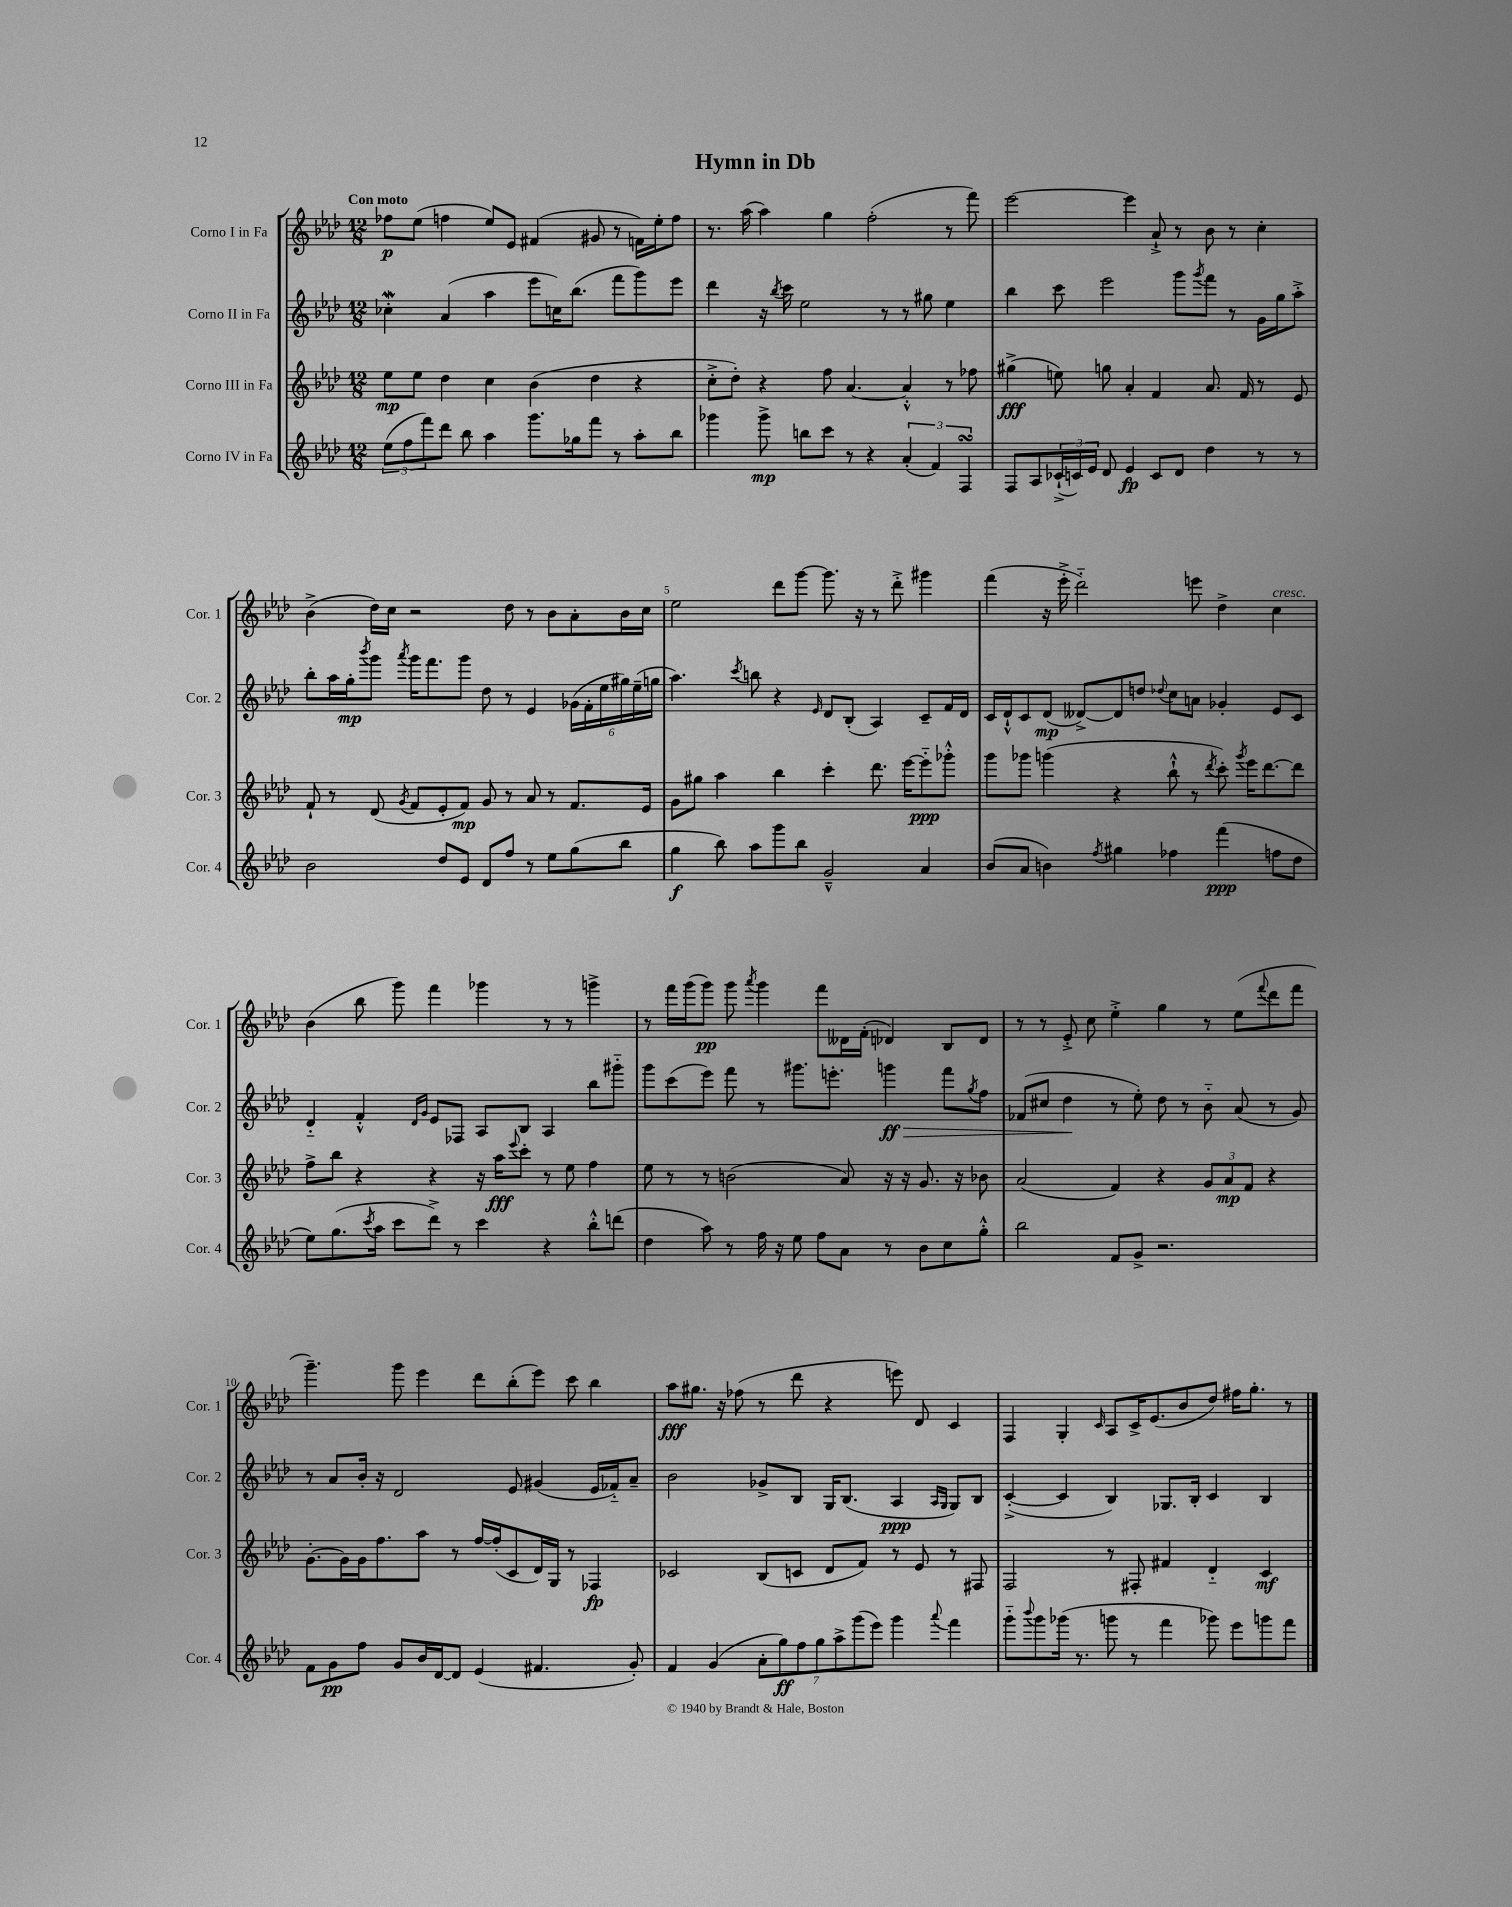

**kern	**kern	**kern	**kern
*staff4	*staff3	*staff2	*staff1
*clefG2	*clefG2	*clefG2	*clefG2
*k[b-e-a-d-]	*k[b-e-a-d-]	*k[b-e-a-d-]	*k[b-e-a-d-]
*M12/8	*M12/8	*M12/8	*M12/8
(12ee-\L	8ee-\L	4cc-'\	8ff-\L
12ff\	.	.	.
.	8ee-\J	.	(8ee-\J
12fff\)	.	.	.
8ddd-\J	4dd-\	(4a-/	4ff\
8bb-\	.	.	.
4aa-\	4cc\	4aa-\	8ee-/L)
.	.	.	8e-/J
8.ggg\L	(4b-\	8eee-\L	(4f#/
.	.	16cc\K)	.
16gg-\k	.	(8.bb-\J	.
8fff\J	4dd-\	.	8g#/
8r	.	8fff\L	8r
8aa-'\L	4r	8ggg\)	16f\LL)
.	.	.	16ee-'\J
8bb-\J	.	8eee-\J	8ff\J
=	=	=	=
4ggg-\	8cc'^\L	4ddd-\	8.r
.	8dd-'\J)	.	.
.	.	.	(16aa-\
8ggg-^\	4r	16r	4aa-\)
.	.	8qbb-/	.
.	.	16ccc\	.
8bb\L	.	2ee-\	.
8ccc\J	8ff\	.	4gg\
8r	[4.a-/	.	.
4r	.	.	(2ff'\
.	.	8r	.
(6a-'/	4a-'^^/]	8r	.
.	.	8gg#\	.
6f/)	.	.	.
.	8r	4ee-\	8r
6F/	.	.	.
.	8ff-\	.	8fff\)
=	=	=	=
8F/L	(4gg#^\	4bb-\	[2eee-\
8A-/	.	.	.
(24c-`^/L	8ee\)	8ccc\	.
24c/)	.	.	.
24e-/JJ	.	.	.
8d-/	8gg\	2eee-\	.
4e-/	4a-'/	.	4eee-\]
8c/L	4f/	.	8a-`^/
8d-/J	.	8ggg\L	8r
.	.	8qggg/	.
4dd-\	8.a-/	8fff\J	8b-\
.	.	8r	8r
.	16f/	.	.
8r	8r	16g\LL	4cc'\
.	.	16gg\J	.
8r	8e-/	8aa-'^\J	.
=	=	=	=
2b-\	8f`/	8bb-'\L	(4b-^\
.	8r	16aa-\L	.
.	.	16gg'\J	.
.	.	8qbbb-/	.
.	(8d-/	8ggg\J	16dd-\LL)
.	.	.	16cc\JJ
.	8qg/	8qaaa-/	.
.	8f/L	16ggg\LK	2r
.	.	8.fff\	.
8dd-/L	8e-'/	.	.
8e-/J	8f/J)	8ggg\J	.
8d-/L	8g/	8dd-\	.
8ff/J	8r	8r	8dd-\
8r	8a-/	4e-/	8r
8ee-\L	8r	.	8b-\L
(8gg\	8.f/L	(24g-\LL	8a-'\
.	.	24f'\	.
.	.	24ee-\	.
8bb-\J	.	24gg#\)	16b-\L
.	.	(24ee-~\	.
.	16e-/Jk	.	16cc\JJ
.	.	24gg\JJ	.
=	=	=	=
4gg\	8g\L	4.aa-\)	2ee-\
.	8gg#\J	.	.
8bb-\)	4aa-\	.	.
.	.	8qccc/	.
8aa-\L	.	8bb\	.
8ggg\	4bb-\	4r	8ddd-\L
8bb-\J	.	.	[8ggg\J
.	.	16qqe-/	.
2g~^^/	4ccc'\	8d-/L	8.ggg\]
.	.	(8B-'/J	.
.	.	.	16r
.	8.ddd-\	4A-/)	8r
.	.	.	8ddd-'^\
.	[16eee-\LK	.	.
4a-/	8eee-'~\]	8c~/L	4ggg#\
.	8ggg-'^^\J	16f/L	.
.	.	16d-/JJ	.
=	=	=	=
(8b-/L	8ggg\L	16c/LL	(4fff\
.	.	16d-`^^/J	.
8a-/J	8ggg-\J	8c/	.
4b\)	(4ggg\	(8d-/J	16r
.	.	.	16eee-'^\
.	.	[8d--^/L)	2ddd-'~\)
8qff/	.	.	.
4gg#\	4r	8d--/]	.
.	.	8dd/J	.
.	.	8qqdd-/	.
4ff-\	8bb-`^^\	8cc\L	.
.	8r	8a\J	8eee\
.	8qddd-/	.	.
(4fff\	8ccc'\)	4g-'/	4dd-^\
.	8qggg/	.	.
.	16eee-\LK	.	.
.	[8.ddd-\	.	.
8ff\L	.	8e-/L	4cc\
8dd-\J	8ddd-\]J	8c/J	.
=	=	=	=
8ee-\L)	8ff^\L	4d-'~/	(4b-\
(8.gg\	8bb-\J	.	.
.	4r	4f'^^/	8bb-\
8qccc/	.	.	.
16aa-\Jk	.	.	.
8ccc\L	.	.	8ggg\)
.	.	16qqd-/LL	.
.	.	16qqg/JJ	.
8ddd-^\J)	4r	8e-/L	4fff\
8r	.	8F-/J	.
4ccc\	16r	8A-/L	4ggg-\
.	16aa-\LK	.	.
.	8qqeee-/	.	.
.	8ccc'\J	8B-/J	.
4r	8r	4A-/	8r
.	8ee-\	.	8r
8bb-'^^\L	4ff\	8bb-\L	4ggg^\
(8ddd\J	.	8ggg#'~\J	.
=	=	=	=
4dd-\	8ee-\	8ggg\L	8r
.	8r	(8ccc\	16fff\LL
.	.	.	(16ggg\J
8aa-\)	8r	8eee-\J)	8ggg\J)
8r	(2b\	8fff\	8ggg\
.	.	.	8qaaa-/
16ff\	.	8r	4ggg\
16r	.	.	.
8ee-\	.	8.ggg#\L	.
8ff\L	.	.	8fff\L
.	.	8.eee'\J	.
8a-\J	8a-/)	.	16d--\L
.	.	.	(16f'\JJ
8r	16r	4ggg\	4d-/)
.	16r	.	.
8b-\L	8.g/	.	.
8cc\	.	8fff\L	8B-/L
.	16r	.	.
.	.	8qgg/	.
8gg'^^\J	8b-\	8ff\J	8d-/J
=	=	=	=
2bb-\	(2a-/	(8f-/L	8r
.	.	8cc#/J	8r
.	.	4dd-\	8e-'^/
.	.	.	8cc\
8f/L	4f/)	8r	4ee-'^\
8g^/J	.	8ee-'\)	.
2.r	4r	8dd-\	4gg\
.	.	8r	.
.	12g/L	8b-'~\	8r
.	12a-/	.	.
.	.	(8a-/	(8ee-\L
.	12f/J	.	.
.	.	.	8qqfff/
.	4r	8r	8ddd-\
.	.	8g/)	8fff\J
=	=	=	=
8f\L	[8.g'\L	8r	4.ggg~\)
8g\	.	8a-/L	.
.	16g\]L	.	.
8ff\J	16g\J	16b-'/Jk	.
.	8.ff\	16r	.
8g/L	.	2d-/	8ggg\
16b-/L	8aa-\J	.	4eee-\
[16d-/J	.	.	.
8d-/]J	8r	.	.
(4e-/	[16ff/LL	.	8ddd-\L
.	(16ff'/]J	.	.
.	8c/	8e-/	(8bb-'\
4.f#/	16d-/L)	(4g#/	8eee-\J)
.	16G/JJ	.	.
.	8r	.	8ccc\
.	4F-/	16e-/LL	4bb-\
.	.	16f-'~/J)	.
8g'/)	.	8a-~/J	.
=	=	=	=
4f/	2c-/	2b-\	8aa-\L
.	.	.	8.gg#\J
(4g/	.	.	.
.	.	.	16r
.	.	.	(8ff-\
14a-'\L	(8B-/L	8g-^/L	8r
14gg\)	.	.	.
.	8c/J	8B-/J	8ddd-\
14ff\	.	.	.
14gg\	.	.	.
.	8d-/L	16G/LK	4r
14aa-^\	.	.	.
.	.	(8.B-/J	.
(14ggg\	.	.	.
.	8f/J)	.	.
14eee-\J)	.	.	.
4ggg\	8r	4A-/	8eee\)
.	8e-/	.	8d-/
.	.	16qqA-/LL	.
8qqaaa-/	.	16qqG/JJ	.
4fff\	8r	8G/L)	4c/
.	8F#/	8B-/J	.
=	=	=	=
8ggg'~\L	2F/	([4c'^/	4F/
8qqbbb-/	.	.	.
8ggg\	.	.	.
(16ggg-\Jk	.	4c/]	4G'/
8.r	.	.	.
.	.	.	16qqc/
8ggg\	8r	4B-/)	8A-/L
8r	8F#'/	.	16c^/K
.	.	.	(8.e-/
4fff\	4f#/	8.G-/L	.
.	.	.	8b-/
.	.	16B-'/Jk	.
8ggg-\)	4d-'~/	4c/	8dd-/J)
8eee-\L	.	.	16ff#\LK
.	.	.	8.gg'\J
8ggg\	4c/	4B-/	.
8fff\J	.	.	8r
==	==	==	==
*-	*-	*-	*-
